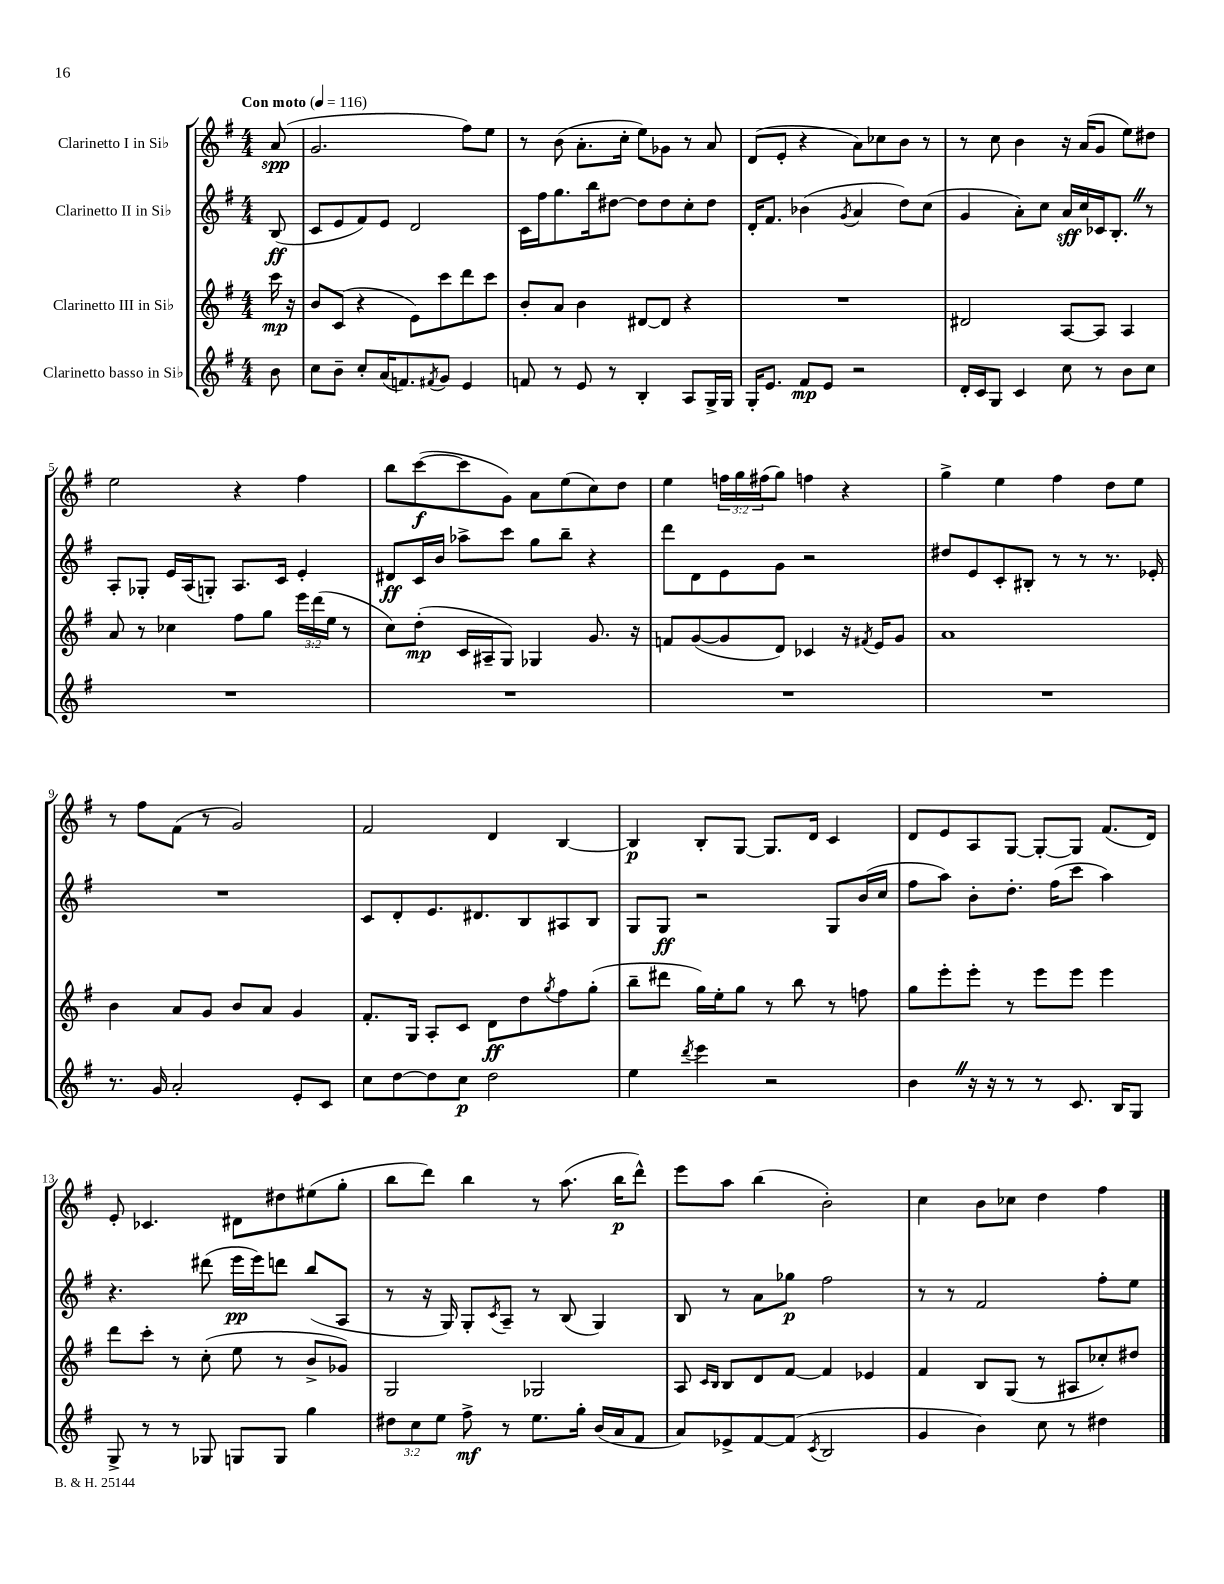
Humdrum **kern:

**kern	**dynam	**kern	**dynam	**kern	**dynam	**kern	**dynam
*part4	*part4	*part3	*part3	*part2	*part2	*part1	*part1
*staff4	*staff4	*staff3	*staff3	*staff2	*staff2	*staff1	*staff1
*I"Clarinetto basso in Si♭	*	*I"Clarinetto III in Si♭	*	*I"Clarinetto II in Si♭	*	*I"Clarinetto I in Si♭	*
*clefG2	*	*clefG2	*	*clefG2	*	*clefG2	*
*k[f#]	*	*k[f#]	*	*k[f#]	*	*k[f#]	*
*M4/4	*	*M4/4	*	*M4/4	*	*M4/4	*
*MM116	*	*MM116	*	*MM116	*	*MM116	*
=	=	=	=	=	=	=	=
!	!	!	!	!	!	!LO:TX:a:B:t=Con moto	!
8b\	.	16ccc\	mp	(8B/	ff	(8a/	spp
.	.	16r	.	.	.	.	.
=1	=1	=1	=1	=1	=1	=1	=1
8cc\L	.	8b/L	.	8c/L	.	2.g/	.
8b~\J	.	(8c/J	.	8e/	.	.	.
8cc'/L	.	4r	.	8f#/)	.	.	.
(16a/K	.	.	.	8e/J	.	.	.
8.fn/)	.	.	.	.	.	.	.
.	.	8e\L)	.	2d/	.	.	.
8qf#X/	.	.	.	.	.	.	.
8g/J	.	8ccc\	.	.	.	.	.
4e/	.	8ddd\	.	.	.	8ff#\L)	.
.	.	8ccc\J	.	.	.	8ee\J	.
=2	=2	=2	=2	=2	=2	=2	=2
8fn/	.	8b'/L	.	16c\LL	.	8r	.
.	.	.	.	16ff#\J	.	.	.
8r	.	8a/J	.	8.gg\	.	(8b\	.
8e/	.	4b\	.	.	.	8.a'\L	.
.	.	.	.	16bb\k	.	.	.
8r	.	.	.	[8dd#X\J	.	.	.
.	.	.	.	.	.	16cc'\Jk	.
4B'/	.	[8d#X/L	.	8dd#\L]	.	8ee\L)	.
.	.	8d#/J]	.	8dd#\	.	8g-X\J	.
8A/L	.	4r	.	8cc'\	.	8r	.
16G^/L	.	.	.	8dd#\J	.	8a/	.
16G/JJ	.	.	.	.	.	.	.
=3	=3	=3	=3	=3	=3	=3	=3
16G'/KL	.	1r	.	16d'/KL	.	(8d/L	.
8.e/J	.	.	.	8.f#/J	.	.	.
.	.	.	.	.	.	8e'/J	.
8f#/L	mp	.	.	(4b-X\	.	4r	.
8e/J	.	.	.	.	.	.	.
.	.	.	.	8qg/	.	.	.
2r	.	.	.	4a/	.	8a\L)	.
.	.	.	.	.	.	8cc-X\	.
.	.	.	.	8dd\L)	.	8b\J	.
.	.	.	.	(8cc\J	.	8r	.
=4	=4	=4	=4	=4	=4	=4	=4
16d'/LL	.	2d#X/	.	4g/	.	8r	.
16c/J	.	.	.	.	.	.	.
8G/J	.	.	.	.	.	8cc\	.
4c/	.	.	.	8a'\L)	.	4b\	.
.	.	.	.	8cc\J	.	.	.
8cc\	.	[8A/L	.	16a/LL	sff	16r	.
.	.	.	.	16cc/	.	(16a/KL	.
8r	.	8A/J]	.	16c-X/J	.	8g/J	.
.	.	.	.	8.B'Z/J	.	.	.
8b\L	.	4A/	.	.	.	8ee\L)	.
8cc\J	.	.	.	8r	.	8dd#X\J	.
!!LO:LB:g=z
=5	=5	=5	=5	=5	=5	=5	=5
1r	.	8a/	.	8A'/L	.	2ee\	.
.	.	8r	.	8G-X'/J	.	.	.
.	.	4cc-X\	.	16e/LL	.	.	.
.	.	.	.	(16A/J	.	.	.
.	.	.	.	8Gn'/J)	.	.	.
.	.	8ff#\L	.	8.A/L	.	4r	.
.	.	8gg\J	.	.	.	.	.
.	.	.	.	16c/Jk	.	.	.
.	.	24eee\LL	.	4e'/	.	4ff#\	.
.	.	(24ddd\	.	.	.	.	.
.	.	24ee\JJ	.	.	.	.	.
.	.	8r	.	.	.	.	.
=6	=6	=6	=6	=6	=6	=6	=6
1r	.	8cc\L)	.	8d#X/L	ff	8bb\L	.
.	.	(8dd'\J	mp	16c/L	.	([8ccc\	f
.	.	.	.	16b/JJ	.	.	.
.	.	16c/LL	.	8aa-X^\L	.	8ccc\]	.
.	.	16A#X~/J	.	.	.	.	.
.	.	8G/J)	.	8ccc\J	.	8g\J)	.
.	.	4G-X/	.	8gg\L	.	8a\L	.
.	.	.	.	8bb~\J	.	(8ee\	.
.	.	8.g/	.	4r	.	8cc\)	.
.	.	.	.	.	.	8dd\J	.
.	.	16r	.	.	.	.	.
=7	=7	=7	=7	=7	=7	=7	=7
1r	.	8fn/L	.	8ddd\L	.	4ee\	.
.	.	([8g/	.	8d\	.	.	.
.	.	8g/]	.	8e\	.	24ffn\LL	.
.	.	.	.	.	.	24gg\	.
.	.	.	.	.	.	(24ff#X\J	.
.	.	8d/J)	.	8g\J	.	8gg\J)	.
.	.	4c-X/	.	2r	.	4ffn\	.
.	.	16r	.	.	.	4r	.
.	.	8qf#X/	.	.	.	.	.
.	.	16e/KL	.	.	.	.	.
.	.	8g/J	.	.	.	.	.
=8	=8	=8	=8	=8	=8	=8	=8
1r	.	1a	.	8dd#X/L	.	4gg^\	.
.	.	.	.	8e/	.	.	.
.	.	.	.	8c'/	.	4ee\	.
.	.	.	.	8B#X'/J	.	.	.
.	.	.	.	8r	.	4ff#\	.
.	.	.	.	8r	.	.	.
.	.	.	.	8.r	.	8dd\L	.
.	.	.	.	.	.	8ee\J	.
.	.	.	.	16e-X'/	.	.	.
!!LO:LB:g=z
=9	=9	=9	=9	=9	=9	=9	=9
8.r	.	4b\	.	1r	.	8r	.
.	.	.	.	.	.	8ff#\L	.
16g/	.	.	.	.	.	.	.
2a'/	.	8a/L	.	.	.	(8f#\J	.
.	.	8g/J	.	.	.	8r	.
.	.	8b/L	.	.	.	2g/)	.
.	.	8a/J	.	.	.	.	.
8e'/L	.	4g/	.	.	.	.	.
8c/J	.	.	.	.	.	.	.
=10	=10	=10	=10	=10	=10	=10	=10
8cc\L	.	8.f#'/L	.	8c/L	.	2f#/	.
[8dd\	.	.	.	8d'/	.	.	.
.	.	16G/Jk	.	.	.	.	.
8dd\]	.	8A'/L	.	8.e/	.	.	.
8cc\J	p	8c/J	.	.	.	.	.
.	.	.	.	8.d#X/	.	.	.
2dd\	.	8d\L	ff	.	.	4d/	.
.	.	8dd\	.	8B/	.	.	.
.	.	8qgg/	.	.	.	.	.
.	.	8ff#\	.	8A#X/	.	[4B/	.
.	.	(8gg'\J	.	8B/J	.	.	.
=11	=11	=11	=11	=11	=11	=11	=11
4ee\	.	8bb~\L	.	8G/L	.	4B/]	p
.	.	8ddd#X\J	.	8G/J	ff	.	.
8qddd/	.	.	.	.	.	.	.
4eee\	.	16gg\LL)	.	2r	.	8B'/L	.
.	.	16ee'\J	.	.	.	.	.
.	.	8gg\J	.	.	.	[8G/J	.
2r	.	8r	.	.	.	8.G/L]	.
.	.	8bb\	.	.	.	.	.
.	.	.	.	.	.	16d/Jk	.
.	.	8r	.	8G/L	.	4c/	.
.	.	8ffn\	.	(16b/L	.	.	.
.	.	.	.	16cc/JJ	.	.	.
=12	=12	=12	=12	=12	=12	=12	=12
4bZ\	.	8gg\L	.	8ff#\L	.	8d/L	.
.	.	8eee'\	.	8aa\J)	.	8e/	.
16r	.	8eee'\J	.	8b'\L	.	8A/	.
16r	.	.	.	.	.	.	.
8r	.	8r	.	8.dd'\J	.	[8G/J	.
8r	.	8eee\L	.	.	.	8G'/L_	.
.	.	.	.	(16ff#\KL	.	.	.
8.c/	.	8eee\J	.	8ccc\J	.	8G/J]	.
.	.	4eee\	.	4aa\)	.	(8.f#/L	.
16B/KL	.	.	.	.	.	.	.
8G/J	.	.	.	.	.	.	.
.	.	.	.	.	.	16d/Jk)	.
!!LO:LB:g=z
=13	=13	=13	=13	=13	=13	=13	=13
8G^/	.	8ddd\L	.	4.r	.	8e'/	.
8r	.	8ccc'\J	.	.	.	4.c-X/	.
8r	.	8r	.	.	.	.	.
8G-X/	.	(8cc'\	.	(8ddd#X\	.	.	.
8Gn/L	.	8ee\	.	16eee\LL	pp	8d#X\L	.
.	.	.	.	16eee\J)	.	.	.
8G/J	.	8r	.	8dddn\J	.	8dd#X\	.
4gg\	.	8b^/L	.	(8bb/L	.	(8ee#X\	.
.	.	8g-X/J)	.	8A/J	.	8gg'\J	.
=14	=14	=14	=14	=14	=14	=14	=14
12dd#X\L	.	2G/	.	8r	.	8bb\L	.
12cc\	.	.	.	.	.	.	.
.	.	.	.	16r	.	8ddd\J)	.
12ee\J	.	.	.	.	.	.	.
.	.	.	.	16G/)	.	.	.
8ff#^\	mf	.	.	8G'/L	.	4bb\	.
.	.	.	.	8qc/	.	.	.
8r	.	.	.	8A~/J	.	.	.
8.ee\L	.	2G-X/	.	8r	.	8r	.
.	.	.	.	(8B/	.	(8.aa\	.
16gg'\Jk	.	.	.	.	.	.	.
(16b/LL	.	.	.	4G/)	.	.	.
16a/J	.	.	.	.	.	16bb\KL	p
8f#/J	.	.	.	.	.	8ddd^^\J)	.
=15	=15	=15	=15	=15	=15	=15	=15
8a/L)	.	8A/	.	8B/	.	8eee\L	.
.	.	16qqc/LL	.	.	.	.	.
.	.	16qqB/JJ	.	.	.	.	.
8e-X^/	.	8B/L	.	8r	.	8aa\J	.
[8f#/	.	8d/	.	8a\L	.	(4bb\	.
(8f#/J]	.	[8f#/J	.	8gg-X\J	p	.	.
8qc/	.	.	.	.	.	.	.
2B/	.	4f#/]	.	2ff#\	.	2b'\)	.
.	.	4e-X/	.	.	.	.	.
=16	=16	=16	=16	=16	=16	=16	=16
4g/	.	4f#/	.	8r	.	4cc\	.
.	.	.	.	8r	.	.	.
4b\)	.	8B/L	.	2f#/	.	8b\L	.
.	.	(8G/J	.	.	.	8cc-X\J	.
8cc\	.	8r	.	.	.	4dd\	.
8r	.	8A#X/L	.	.	.	.	.
4dd#X\	.	8cc-X'/)	.	8ff#'\L	.	4ff#\	.
.	.	8dd#X/J	.	8ee\J	.	.	.
==	==	==	==	==	==	==	==
*-	*-	*-	*-	*-	*-	*-	*-
